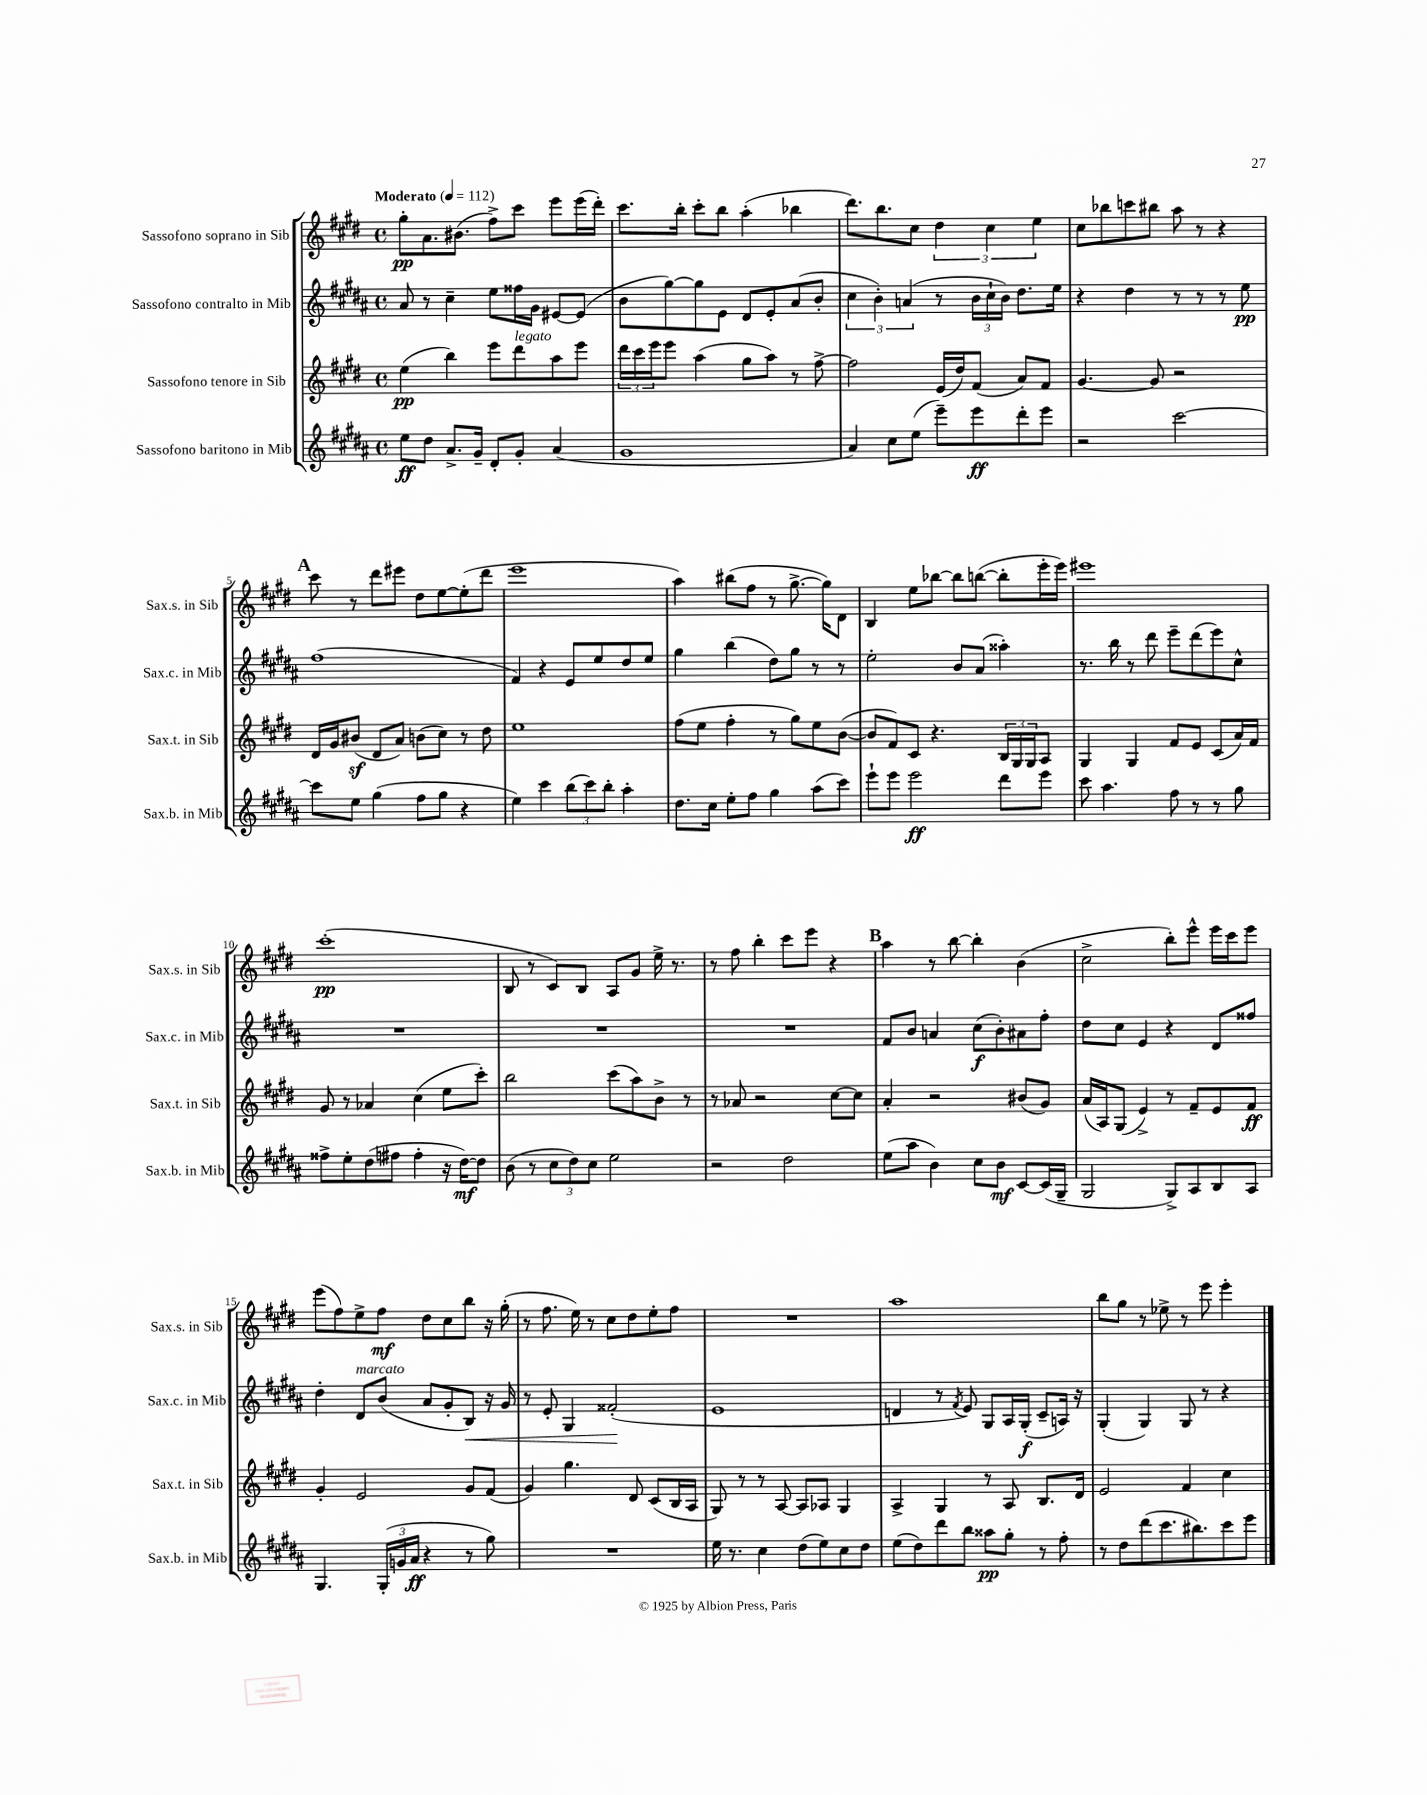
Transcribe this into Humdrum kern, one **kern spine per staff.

**kern	**dynam	**kern	**dynam	**kern	**dynam	**kern	**dynam
*part4	*part4	*part3	*part3	*part2	*part2	*part1	*part1
*staff4	*staff4	*staff3	*staff3	*staff2	*staff2	*staff1	*staff1
*I"Sassofono baritono in Mib	*	*I"Sassofono tenore in Sib	*	*I"Sassofono contralto in Mib	*	*I"Sassofono soprano in Sib	*
*I'Sax.b. in Mib	*	*I'Sax.t. in Sib	*	*I'Sax.c. in Mib	*	*I'Sax.s. in Sib	*
*clefG2	*	*clefG2	*	*clefG2	*	*clefG2	*
*k[f#c#g#d#a#]	*	*k[f#c#g#d#]	*	*k[f#c#g#d#a#]	*	*k[f#c#g#d#]	*
*M4/4	*	*M4/4	*	*M4/4	*	*M4/4	*
*met(c)	*	*met(c)	*	*met(c)	*	*met(c)	*
*MM112	*	*MM112	*	*MM112	*	*MM112	*
=1	=1	=1	=1	=1	=1	=1	=1
!	!	!	!	!	!	!LO:TX:a:B:t=Moderato	!
8ee\L	ff	(4ee\	pp	8a#/	.	8gg#'\L	pp
8dd#\J	.	.	.	8r	.	8.a\	.
8.a#^/L	.	4bb\)	.	4cc#~\	.	.	.
.	.	.	.	.	.	(8.b#X\J	.
16g#~/Jk	.	.	.	.	.	.	.
8d#'/L	.	8eee\L	.	8ee\L	.	8ff#^\L)	.
!	!	!LO:TX:a:i:t=legato	!	!	!	!	!
8g#'/J	.	8ddd#\	.	16ff##X\L	.	8ccc#\J	.
.	.	.	.	16g#\JJ	.	.	.
(4a#/	.	8aa\	.	[8e#X/L	.	8eee\L	.
.	.	8eee\J	.	(8e#/J]	.	(16eee\L	.
.	.	.	.	.	.	16ddd#'\JJ)	.
=2	=2	=2	=2	=2	=2	=2	=2
1g#	.	24ddd#\LL	.	8b\L	.	8.ccc#\L	.
.	.	24ccc#\	.	.	.	.	.
.	.	24eee\J	.	.	.	.	.
.	.	8eee\J	.	[8gg#\)	.	.	.
.	.	.	.	.	.	16bb'\Jk	.
.	.	(4aa\	.	8gg#\]	.	8ccc#'\L	.
.	.	.	.	8e\J	.	8bb\J	.
.	.	8gg#\L	.	8d#/L	.	(4aa'\	.
.	.	8aa\J)	.	8e'/	.	.	.
.	.	8r	.	(8a#/	.	4bb-X\	.
.	.	[8ff#^\	.	8b'/J	.	.	.
=3	=3	=3	=3	=3	=3	=3	=3
4a#/)	.	2ff#\]	.	6cc#\	.	8.ddd#\L)	.
.	.	.	.	6b'\)	.	.	.
.	.	.	.	.	.	8.bb\	.
8cc#\L	.	.	.	.	.	.	.
.	.	.	.	(6an/	.	.	.
(8ee\J	.	.	.	.	.	8cc#\J	.
8eee~\L)	.	(16e/LL	.	8r	.	6dd#\	.
.	.	16dd#/J)	.	.	.	.	.
8eee\	ff	(8f#/J	.	24b\LL	.	.	.
.	.	.	.	24cc#`\	.	6cc#\	.
.	.	.	.	24b\JJ)	.	.	.
8ddd#'\	.	8a/L)	.	8.dd#\L	.	.	.
.	.	.	.	.	.	6ee\	.
8eee\J	.	8f#/J	.	.	.	.	.
.	.	.	.	16ee\Jk	.	.	.
=4	=4	=4	=4	=4	=4	=4	=4
2r	.	[4.g#/	.	4r	.	8cc#\L	.
.	.	.	.	.	.	8bb-X\	.
.	.	.	.	4dd#\	.	8cccn\	.
.	.	8g#/]	.	.	.	8bb#X\J	.
[2ccc#\	.	2r	.	8r	.	8aa\	.
.	.	.	.	8r	.	8r	.
.	.	.	.	8r	.	4r	.
.	.	.	.	8ee\	pp	.	.
!!LO:LB:g=z
!!LO:REH:place=s1:t=A
=5	=5	=5	=5	=5	=5	=5	=5
8ccc#\L]	.	16d#/LL	.	(1ff#	.	8ccc#\	.
.	.	16g#/J	.	.	.	.	.
8ee\J	.	(8b#Xz/J	.	.	.	8r	.
(4gg#\	.	8d#/L	.	.	.	8ddd#\L	.
.	.	8a/J)	.	.	.	8eee#X\J	.
8ff#\L	.	(8bn\L	.	.	.	8dd#\L	.
8gg#\J	.	8cc#\J)	.	.	.	[8ee\	.
4r	.	8r	.	.	.	(8ee'\]	.
.	.	8dd#\	.	.	.	8ddd#\J	.
=6	=6	=6	=6	=6	=6	=6	=6
4ee\)	.	1ee	.	4f#/)	.	1eee	.
4ccc#\	.	.	.	4r	.	.	.
(12bb\L	.	.	.	8e/L	.	.	.
12ccc#\)	.	.	.	.	.	.	.
.	.	.	.	8ee/	.	.	.
12bb'\J	.	.	.	.	.	.	.
4aa#'\	.	.	.	8dd#/	.	.	.
.	.	.	.	8ee/J	.	.	.
=7	=7	=7	=7	=7	=7	=7	=7
8.dd#\L	.	(8ff#\L	.	4gg#\	.	4aa\)	.
.	.	8ee\J	.	.	.	.	.
16cc#\Jk	.	.	.	.	.	.	.
8ee'\L	.	4ff#'\	.	(4bb\	.	(8bb#X\L	.
8ff#\J	.	.	.	.	.	8ff#\J	.
4gg#\	.	8r	.	8dd#\L)	.	8r	.
.	.	8gg#\L)	.	8gg#\J	.	[8.gg#^\	.
(8aa#\L	.	8ee\	.	8r	.	.	.
.	.	.	.	.	.	16gg#\KL])	.
8ccc#\J)	.	([8b\J	.	8r	.	8d#\J	.
=8	=8	=8	=8	=8	=8	=8	=8
8eee`\L	.	8b/L]	.	2ee'\	.	4B/	.
8eee\J	.	8f#/)	.	.	.	.	.
2eee\	ff	8c#/J	.	.	.	8ee\L	.
.	.	4.r	.	.	.	[8bb-X\J	.
.	.	.	.	8b/L	.	8bb-\L]	.
.	.	.	.	(8a#/J	.	([8bbn\J	.
8ddd#\L	.	24B/LL	.	4aa##X'\)	.	8bb'\L]	.
.	.	24G#/	.	.	.	.	.
.	.	24G#/J	.	.	.	.	.
8eee\J	.	8A/J	.	.	.	16eee'\L	.
.	.	.	.	.	.	16eee\JJ)	.
=9	=9	=9	=9	=9	=9	=9	=9
8ccc#\	.	4G#/	.	8.r	.	1eee#X	.
4.aa#\	.	.	.	.	.	.	.
.	.	.	.	16bb\	.	.	.
.	.	4G#/	.	8r	.	.	.
.	.	.	.	8ddd#\	.	.	.
8ff#\	.	8f#/L	.	8eee~\L	.	.	.
8r	.	8e/J	.	(8ddd#\	.	.	.
8r	.	(8c#/L	.	8eee\)	.	.	.
8gg#\	.	16a/L)	.	8cc#^^\J	.	.	.
.	.	16f#/JJ	.	.	.	.	.
!!LO:LB:g=z
=10	=10	=10	=10	=10	=10	=10	=10
8ff##X^\L	.	8g#/	.	1r	.	(1ccc#'	pp
8ee'\	.	8r	.	.	.	.	.
(8dd#\	.	4a-X/	.	.	.	.	.
8ff#X\J	.	.	.	.	.	.	.
4ff#'\	.	(4cc#\	.	.	.	.	.
16r	.	8ee\L	.	.	.	.	.
[16dd#\KL)	mf	.	.	.	.	.	.
8dd#\J]	.	8ccc#'\J)	.	.	.	.	.
=11	=11	=11	=11	=11	=11	=11	=11
(8b\	.	2bb\	.	1r	.	8B/	.
8r	.	.	.	.	.	8r	.
12cc#\L	.	.	.	.	.	8c#/L)	.
12dd#\)	.	.	.	.	.	.	.
.	.	.	.	.	.	8B/J	.
12cc#\J	.	.	.	.	.	.	.
2ee\	.	(8ccc#\L	.	.	.	8A/L	.
.	.	8aa\)	.	.	.	8g#/J	.
.	.	8b^\J	.	.	.	16ee^\	.
.	.	.	.	.	.	8.r	.
.	.	8r	.	.	.	.	.
=12	=12	=12	=12	=12	=12	=12	=12
2r	.	8r	.	1r	.	8r	.
.	.	8a-X/	.	.	.	8ff#\	.
.	.	2r	.	.	.	4bb'\	.
2dd#\	.	.	.	.	.	8ccc#\L	.
.	.	.	.	.	.	8eee\J	.
.	.	[8cc#\L	.	.	.	4r	.
.	.	8cc#\J]	.	.	.	.	.
!!LO:REH:place=s1:t=B
=13	=13	=13	=13	=13	=13	=13	=13
(8ee\L	.	4a'/	.	8f#/L	.	4aa\	.
8aa#\J	.	.	.	8b/J	.	.	.
4b\)	.	2r	.	4an/	.	8r	.
.	.	.	.	.	.	[8bb\	.
8cc#\L	.	.	.	(8cc#\L	f	4bb'\]	.
8b\J	mf	.	.	8b'\)	.	.	.
[8c#/L	.	(8b#X/L	.	8a#X\	.	(4b\	.
(16c#/L]	.	8g#/J)	.	8ff#'\J	.	.	.
16G#~/JJ	.	.	.	.	.	.	.
=14	=14	=14	=14	=14	=14	=14	=14
2G#/	.	(16a/LL	.	8dd#\L	.	2cc#^\	.
.	.	16A/J)	.	.	.	.	.
.	.	(8G#/J	.	8cc#\J	.	.	.
.	.	4e^/)	.	4e/	.	.	.
8G#^/L)	.	8r	.	4r	.	8bb'\L)	.
8A#/	.	8f#~/L	.	.	.	8eee^^\J	.
8B/	.	8e/	.	8d#/L	.	16eee\LL	.
.	.	.	.	.	.	16ccc#\J	.
8A#/J	.	8f#/J	ff	8ff##X/J	.	8eee\J	.
!!LO:LB:g=z
=15	=15	=15	=15	=15	=15	=15	=15
4.G#/	.	4g#'/	.	4dd#'\	.	(8eee\L	.
.	.	.	.	.	.	8ff#\)	.
!	!	!	!	!LO:TX:a:i:t=marcato	!	!	!
.	.	2e/	.	8d#/L	.	8ee^\	.
(24G#'/LL	.	.	.	(8b/J	.	8ff#\J	mf
24gn/	.	.	.	.	.	.	.
24a#/JJ	ff	.	.	.	.	.	.
4r	.	.	.	8a#/L	.	8dd#\L	.
.	.	.	.	8g#'/	.	8cc#\	.
!	!	!	!	!	!LO:HP:b	!	!
8r	.	8g#/L	.	8B/J)	<	8bb\J	.
8gg#\)	.	(8f#/J	.	16r	.	16r	.
.	.	.	.	16g#/	.	(16gg#'\	.
=16	=16	=16	=16	=16	=16	=16	=16
1r	.	4g#/)	.	8r	.	8r	.
.	.	.	.	8e'/	.	8.ff#\	.
.	.	4.gg#\	.	4G#/	.	.	.
.	.	.	.	.	.	16ee\)	.
.	.	.	.	.	.	8r	.
.	.	.	.	(2f##X'/	.	8cc#\L	.
.	.	8d#/	.	.	.	8dd#\	.
.	.	(8c#/L	.	.	.	8ee'\	.
.	.	16B/L	.	.	.	8ff#\J	.
.	.	16A/JJ	.	.	.	.	.
.	.	.	.	.	[	.	.
=17	=17	=17	=17	=17	=17	=17	=17
16ee\	.	8G#/)	.	1e	.	1r	.
8.r	.	.	.	.	.	.	.
.	.	8r	.	.	.	.	.
4cc#\	.	8r	.	.	.	.	.
.	.	[8A/	.	.	.	.	.
(8dd#\L	.	8A/L]	.	.	.	.	.
8ee\)	.	8A-X/J	.	.	.	.	.
8cc#\	.	4G#/	.	.	.	.	.
8dd#\J	.	.	.	.	.	.	.
=18	=18	=18	=18	=18	=18	=18	=18
(8ee\L	.	4A^/	.	4dn/	.	1aa	.
8dd#\)	.	.	.	.	.	.	.
8ddd#\	.	4G#/	.	8r	.	.	.
.	.	.	.	8qf#/	.	.	.
8bb\J	.	.	.	8e/)	.	.	.
8aa##X\L	pp	8r	.	8G#/L	.	.	.
8gg#'\J	.	8A/	.	16A#/L	.	.	.
.	.	.	.	(16G#'/JJ	f	.	.
8r	.	8.B/L	.	8c#~/L	.	.	.
8ff#'\	.	.	.	16An/Jk)	.	.	.
.	.	16d#/Jk	.	16r	.	.	.
=19	=19	=19	=19	=19	=19	=19	=19
8r	.	2e/	.	(4G#'/	.	8bb\L	.
8dd#\L	.	.	.	.	.	8gg#\J	.
(8ddd#\	.	.	.	4G#/)	.	8r	.
8.ccc#\	.	.	.	.	.	8ee-X^\	.
.	.	4f#/	.	8G#/	.	8r	.
8.bb#X\)	.	.	.	.	.	.	.
.	.	.	.	8r	.	8eee\	.
8ccc#\	.	4cc#\	.	4r	.	4eee'\	.
8eee\J	.	.	.	.	.	.	.
==	==	==	==	==	==	==	==
*-	*-	*-	*-	*-	*-	*-	*-
